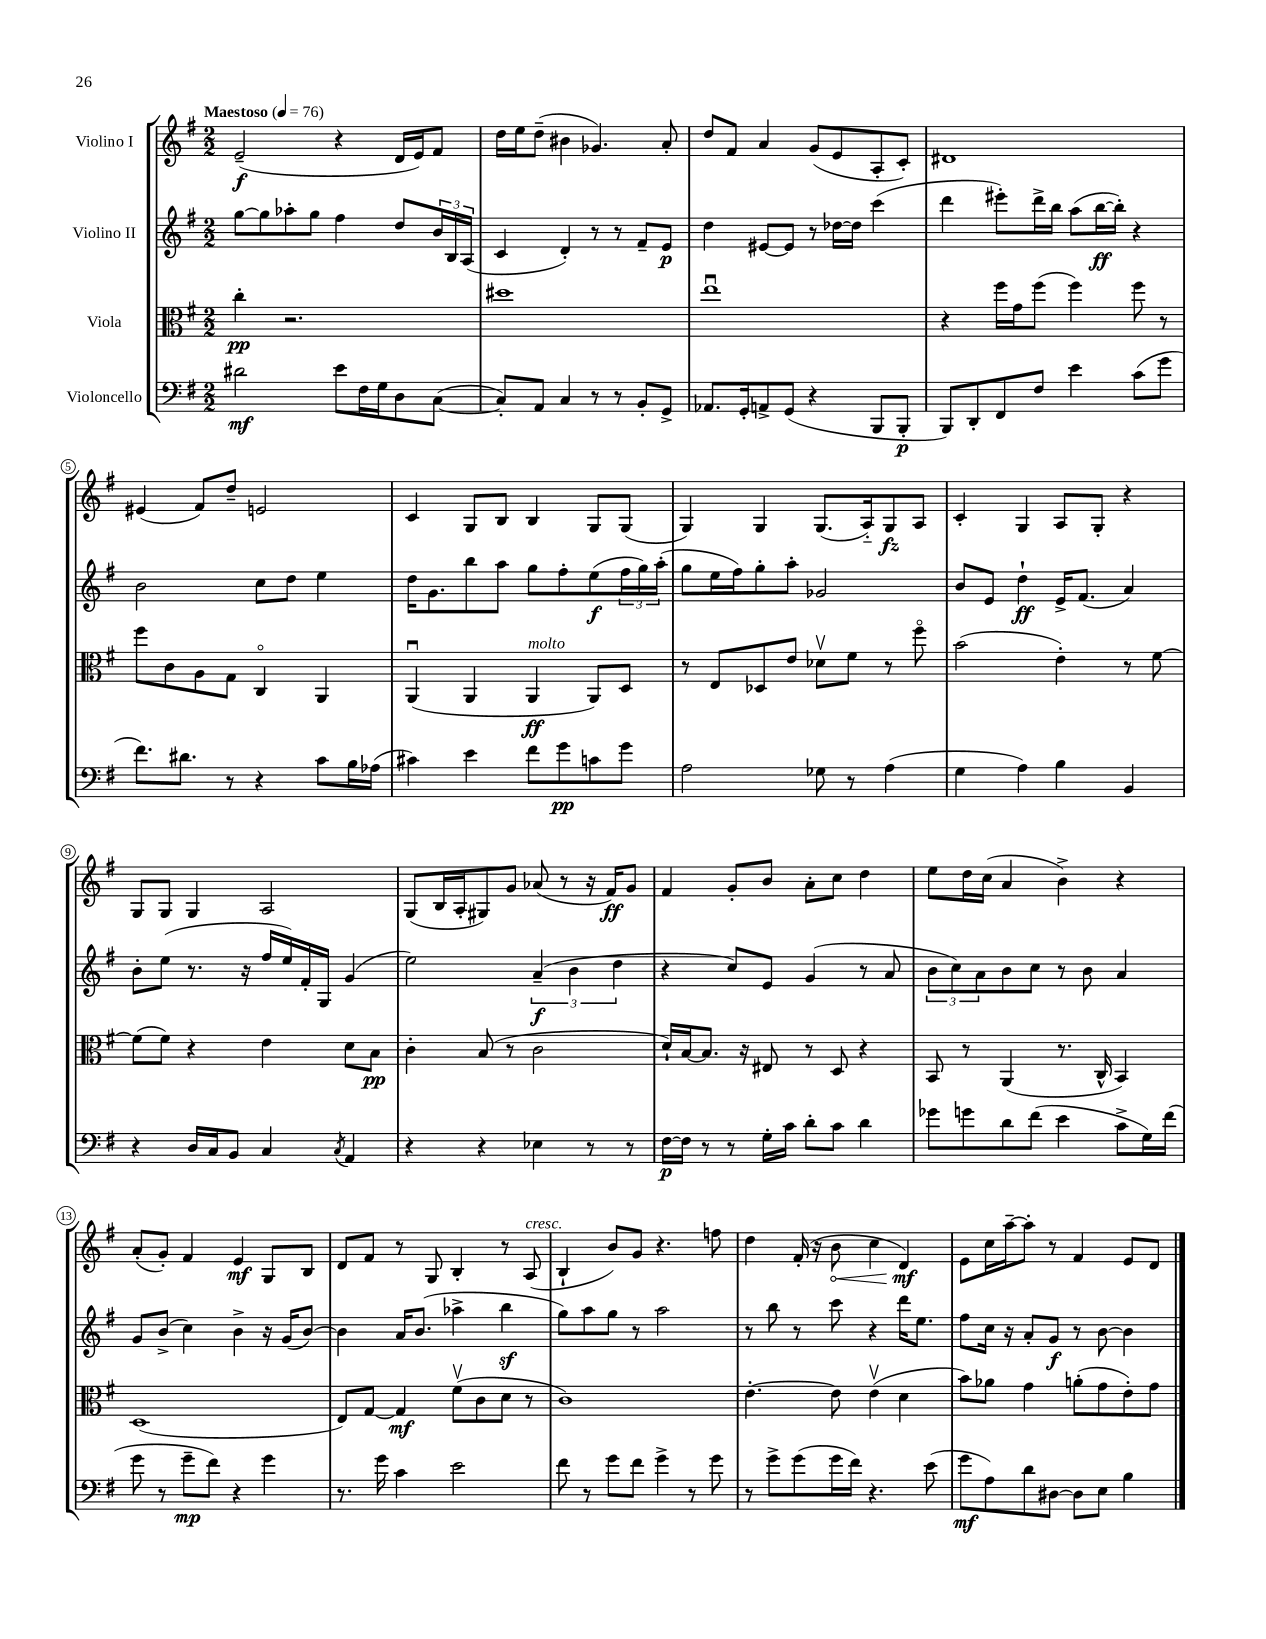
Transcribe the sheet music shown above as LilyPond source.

<<
\new StaffGroup <<
\new Staff = "s0" \with { instrumentName = "Violino I" } {
    \clef treble \key g \major \numericTimeSignature \time 2/2 \tempo "Maestoso" 4 = 76
    e'2--\f( r4 d'16 e'16) fis'8 |
    d''16 e''16 d''8--( bis'4 ges'4.) a'8-. |
    d''8 fis'8 a'4 g'8( e'8 a8-. c'8-.) |
    dis'1 |
    eis'4( fis'8) d''8-- e'2 |
    c'4 g8 b8 b4 g8 g8( |
    g4) g4 g8.( a16-_) g8\fz a8 |
    c'4-. g4 a8 g8-. r4 |
    g8 g8 g4 a2 |
    g8( b16 a16-. gis8) g'8 aes'8( r8 r16 fis'16\ff) g'8 |
    fis'4 g'8-. b'8 a'8-. c''8 d''4 |
    e''8 d''16 c''16( a'4 b'4->) r4 |
    a'8-.( g'8-.) fis'4 e'4\mf g8 b8 |
    d'8 fis'8 r8 g8 b4-. r8 a8^\markup { \italic "cresc." }( |
    b4-! b'8) g'8 r4. f''8 |
    d''4 fis'16-.( r16 \once \override Hairpin.circled-tip = ##t b'8\< c''4 d'4\mf\!) |
    e'8 c''16 a''16~-- a''8-. r8 fis'4 e'8 d'8 \bar "|." |
}
\new Staff = "s1" \with { instrumentName = "Violino II" } {
    \clef treble \key g \major \numericTimeSignature \time 2/2
    g''8~ g''8 aes''8-. g''8 fis''4 d''8 \tuplet 3/2 { b'16 b16 a16( } |
    c'4 d'4-.) r8 r8 fis'8-- e'8\p |
    d''4 eis'8~ eis'8 r8 des''16~ des''16 c'''4( |
    d'''4 eis'''8-.) d'''16-> b''16 a''8( b''16~\ff b''16-.) r4 |
    b'2 c''8 d''8 e''4 |
    d''16 g'8. b''8 a''8 g''8 fis''8-. e''8\f( \tuplet 3/2 { fis''16 g''16) a''16-.( } |
    g''8 e''16 fis''16) g''8-. a''8-. ges'2 |
    b'8 e'8 d''4-!\ff e'16-> fis'8.( a'4) |
    b'8-. e''8( r8. r16 fis''16 e''16) fis'16-. g16 g'4( |
    e''2) \tuplet 3/2 { a'4--\f( b'4 d''4 } |
    r4 c''8) e'8 g'4( r8 a'8 |
    \tuplet 3/2 { b'8 c''8) a'8 } b'8 c''8 r8 b'8 a'4 |
    g'8 b'8->( c''4) b'4-> r16 g'16( b'8~) |
    b'4 a'16 b'8.( aes''4-> b''4\sf |
    g''8) a''8 g''8 r8 a''2 |
    r8 b''8 r8 c'''8 r4 d'''16 e''8. |
    fis''8 c''16 r16 a'8-. g'8\f r8 b'8~ b'4 \bar "|." |
}
\new Staff = "s2" \with { instrumentName = "Viola" } {
    \clef alto \key g \major \numericTimeSignature \time 2/2
    c''4-.\pp r2. |
    dis''1 |
    e''1\downbow |
    r4 fis''16 g'16 fis''8( fis''4) fis''8 r8 |
    fis''8 c'8 a8 g8 c4\flageolet a,4 |
    a,4\downbow( a,4 a,4\ff^\markup { \italic "molto" } a,8) d8 |
    r8 e8 des8 e'8 des'8\upbow fis'8 r8 fis''8\flageolet |
    b'2( e'4-.) r8 fis'8~ |
    fis'8( fis'8) r4 e'4 d'8 b8\pp |
    c'4-. b8( r8 c'2 |
    d'16-!) b16~ b8. r16 eis8 r8 d8 r4 |
    b,8 r8 a,4( r8. c16-^ b,4) |
    d1( |
    e8) g8~ g4\mf fis'8\upbow( c'8 d'8 r8 |
    c'1) |
    e'4.~-. e'8 e'4\upbow( d'4 |
    b'8) aes'8 g'4 a'8-.( g'8 e'8-.) g'8 \bar "|." |
}
\new Staff = "s3" \with { instrumentName = "Violoncello" } {
    \clef bass \key g \major \numericTimeSignature \time 2/2
    dis'2\mf e'8 fis16 g16 d8 c8~( |
    c8-.) a,8 c4 r8 r8 b,8-. g,8-> |
    aes,8. g,16-. a,8-> g,8( r4 b,,8 b,,8-.\p |
    b,,8) d,8-. fis,8 fis8 e'4 c'8( g'8 |
    fis'8.) dis'8. r8 r4 c'8 b16 aes16( |
    cis'4) e'4 fis'8 g'8\pp c'8 g'8 |
    a2 ges8 r8 a4( |
    g4 a4) b4 b,4 |
    r4 d16 c16 b,8 c4 \acciaccatura { c8 } a,4 |
    r4 r4 ees4 r8 r8 |
    fis16~\p fis16 r8 r8 g16-. c'16 d'8-. c'8 d'4 |
    ges'8 g'8 d'8 fis'8( e'4 c'8-> g16) fis'16( |
    g'8 r8 g'8--\mp fis'8) r4 g'4 |
    r8. g'16 c'4 e'2 |
    fis'8 r8 g'8 fis'8 g'4-> r8 g'8 |
    r8 g'8-> g'8( g'16 fis'16) r4. e'8( |
    g'8\mf a8) d'8 dis8~ dis8 e8 b4 \bar "|." |
}
>>
>>
\layout { \context { \Score \override BarNumber.stencil = #(make-stencil-circler 0.1 0.3 ly:text-interface::print) } }
